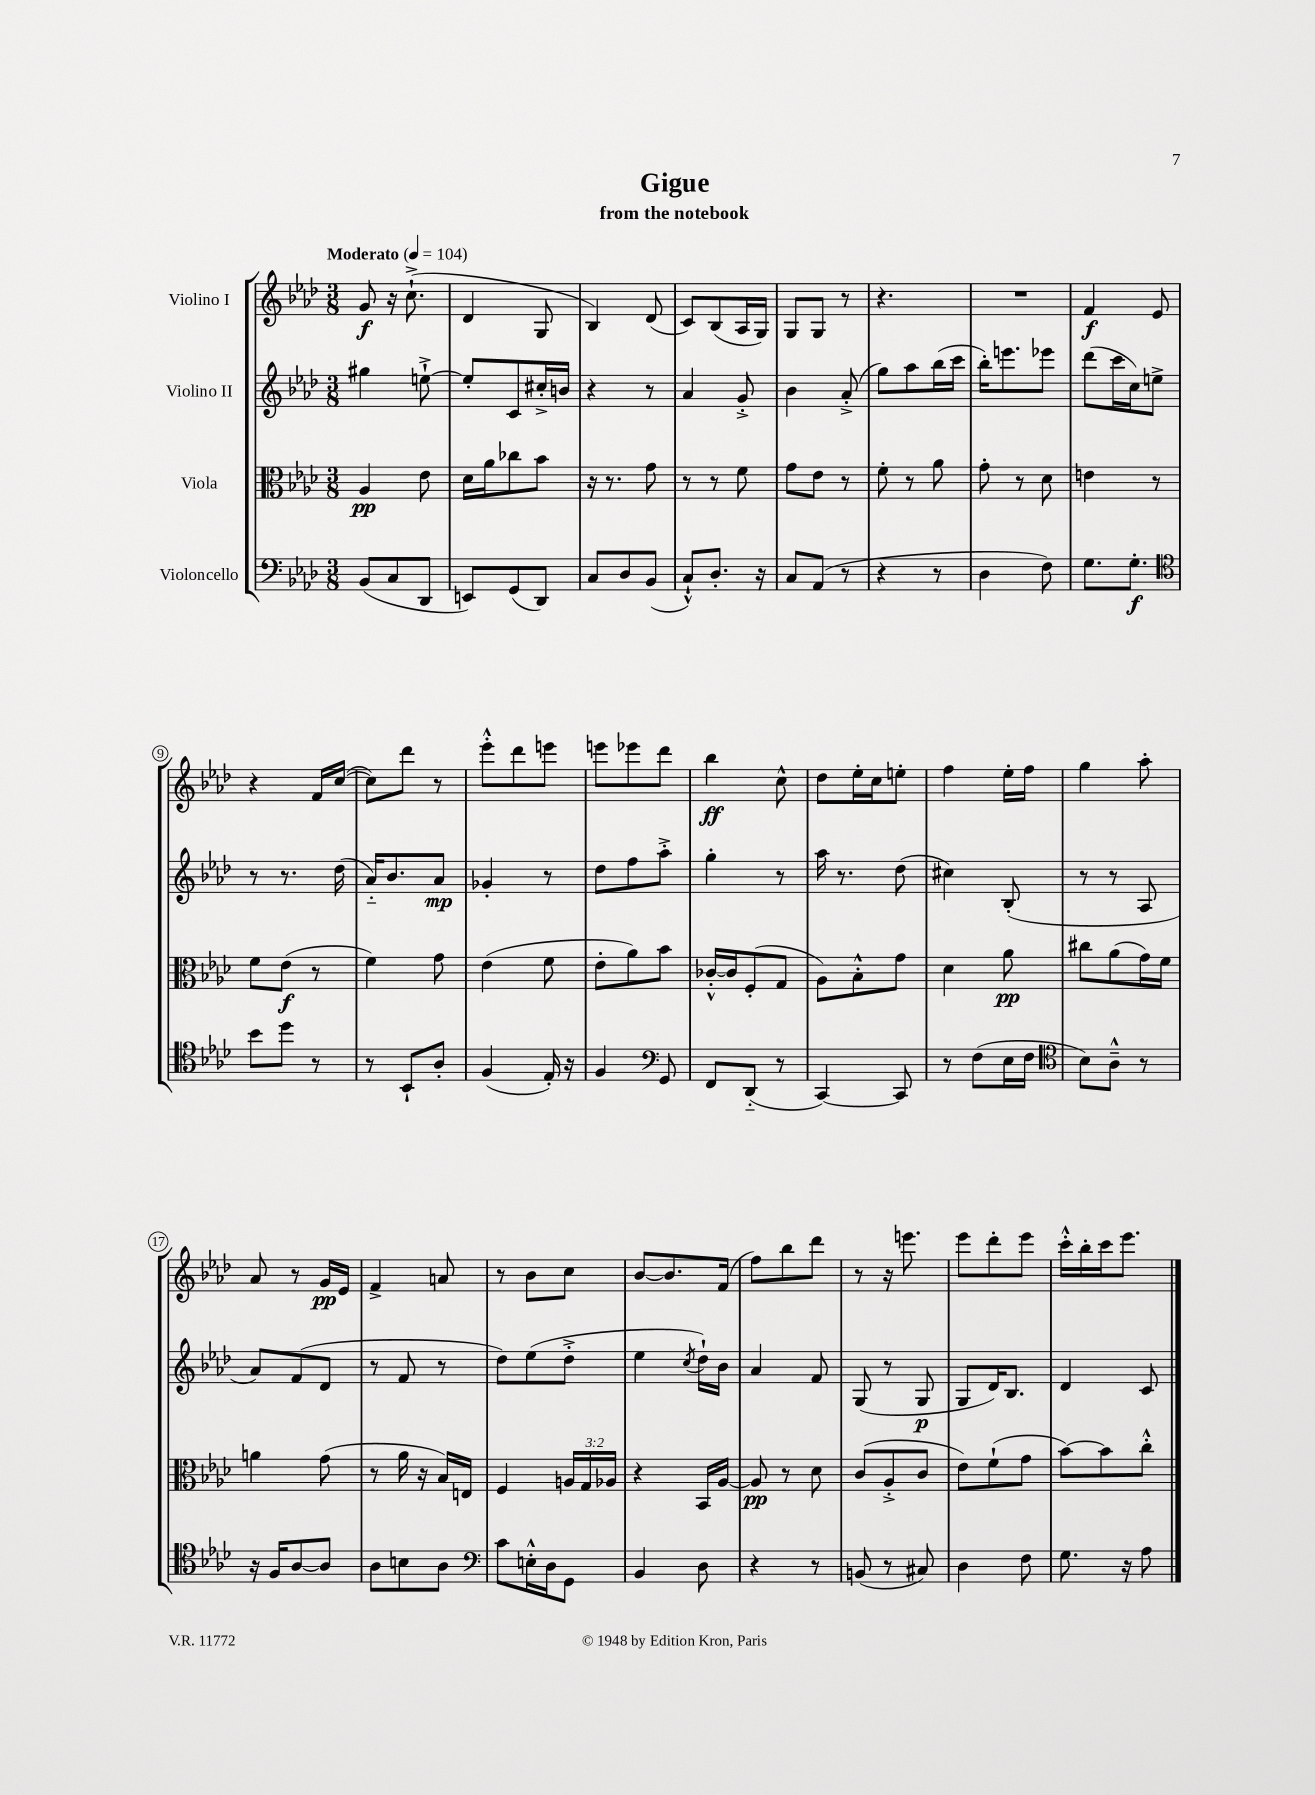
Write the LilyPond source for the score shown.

\header { title = "Gigue" subtitle = "from the notebook" }
<<
\new StaffGroup <<
\new Staff = "s0" \with { instrumentName = "Violino I" } {
    \clef treble \key aes \major \numericTimeSignature \time 3/8 \tempo "Moderato" 4 = 104
    g'8\f r16 c''8.-!->( |
    des'4 g8 |
    bes4) des'8( |
    c'8) bes8( aes16 g16) |
    g8 g8 r8 |
    r4. |
    R4. |
    f'4\f ees'8 |
    r4 f'16 c''16~( |
    c''8) des'''8 r8 |
    ees'''8-.-^ des'''8 e'''8 |
    e'''8 ees'''8 des'''8 |
    bes''4\ff c''8-^ |
    des''8 ees''16-. c''16 e''8-. |
    f''4 ees''16-. f''16 |
    g''4 aes''8-. |
    aes'8 r8 g'16\pp ees'16 |
    f'4-> a'8 |
    r8 bes'8 c''8 |
    bes'8~ bes'8. f'16( |
    f''8) bes''8 des'''8 |
    r8 r16 e'''8. |
    ees'''8 des'''8-. ees'''8 |
    c'''16-.-^ bes''16-. c'''16 ees'''8. \bar "|." |
}
\new Staff = "s1" \with { instrumentName = "Violino II" } {
    \clef treble \key aes \major \numericTimeSignature \time 3/8
    gis''4 e''8~-!-> |
    e''8-. c'8 cis''16-.-> b'16 |
    r4 r8 |
    aes'4 g'8-.-> |
    bes'4 aes'8-.->( |
    g''8) aes''8 bes''16( c'''16 |
    bes''16-.) e'''8. ees'''8 |
    des'''8( c'''16 c''16) e''8-> |
    r8 r8. des''16( |
    aes'16-_) bes'8. aes'8\mp |
    ges'4-. r8 |
    des''8 f''8 aes''8-.-> |
    g''4-. r8 |
    aes''16 r8. des''8( |
    cis''4) bes8-.( |
    r8 r8 aes8 |
    aes'8) f'8( des'8 |
    r8 f'8 r8 |
    des''8) ees''8( des''8-.-> |
    ees''4 \acciaccatura { c''8 } des''16-!) bes'16 |
    aes'4 f'8 |
    g8( r8 g8\p |
    g8 des'16) bes8. |
    des'4 c'8 \bar "|." |
}
\new Staff = "s2" \with { instrumentName = "Viola" } {
    \clef alto \key aes \major \numericTimeSignature \time 3/8 \override Staff.TupletNumber.text = #tuplet-number::calc-fraction-text
    aes4\pp ees'8 |
    des'16 aes'16 ces''8 bes'8 |
    r16 r8. g'8 |
    r8 r8 f'8 |
    g'8 ees'8 r8 |
    f'8-. r8 aes'8 |
    g'8-. r8 des'8 |
    e'4 r8 |
    f'8 ees'8\f( r8 |
    f'4) g'8 |
    ees'4( f'8 |
    ees'8-. aes'8) bes'8 |
    ces'16~-.-^ ces'16 f8-.( g8 |
    aes8) bes8-.-^ g'8 |
    des'4 aes'8\pp |
    cis''8 aes'8( g'16) f'16 |
    a'4 g'8( |
    r8 aes'16 r16 bes16) e16 |
    f4 \tuplet 3/2 { a16 g16 aes16 } |
    r4 bes,16 aes16~ |
    aes8\pp r8 des'8 |
    c'8( aes8-.-> c'8 |
    ees'8) f'8-!( g'8 |
    bes'8~) bes'8 c''8-.-^ \bar "|." |
}
\new Staff = "s3" \with { instrumentName = "Violoncello" } {
    \clef bass \key aes \major \numericTimeSignature \time 3/8
    bes,8( c8 des,8 |
    e,8) g,8( des,8) |
    c8 des8 bes,8( |
    c8-!-^) des8.-. r16 |
    c8 aes,8( r8 |
    r4 r8 |
    des4 f8) |
    g8. g8.-.\f |
    \clef tenor bes'8 des''8 r8 |
    r8 bes,8-! aes8-. |
    f4( ees16-.) r16 |
    f4 \clef bass g,8 |
    f,8 des,8-_( r8 |
    c,4~) c,8 |
    r8 f8( ees16 f16 |
    \clef tenor bes8) aes8---^ r8 |
    r16 f16 aes8~ aes8 |
    aes8 b8 aes8 |
    \clef bass c'8 e16-.-^ des16 g,8 |
    bes,4 des8 |
    r4 r8 |
    b,8( r8 cis8) |
    des4 f8 |
    g8. r16 aes8 \bar "|." |
}
>>
>>
\layout { \context { \Score \override BarNumber.stencil = #(make-stencil-circler 0.1 0.3 ly:text-interface::print) } }
